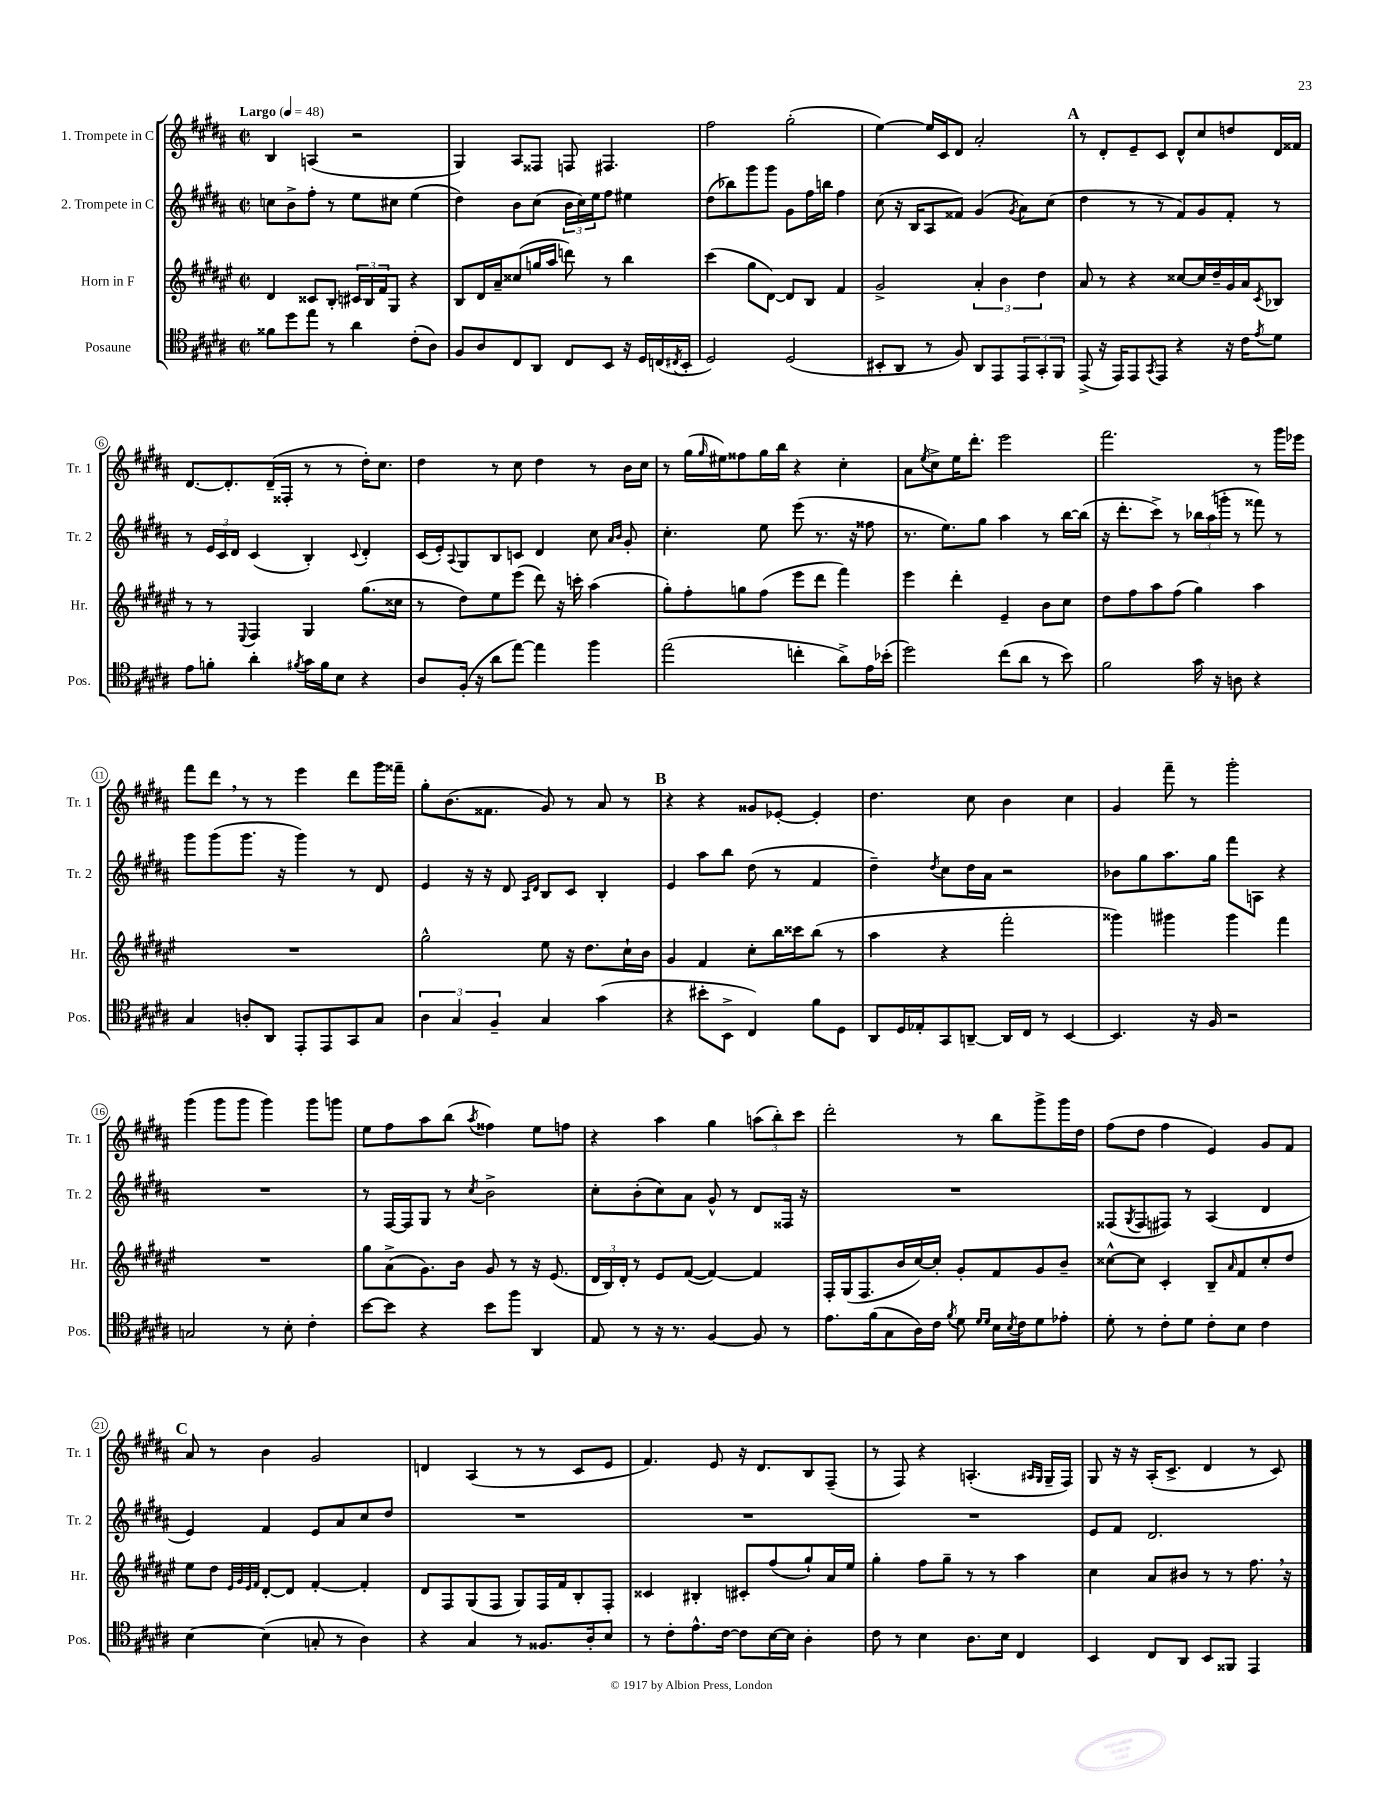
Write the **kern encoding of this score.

**kern	**kern	**kern	**kern
*staff4	*staff3	*staff2	*staff1
*clefC4	*clefG2	*clefG2	*clefG2
*k[f#c#g#d#a#]	*k[f#c#g#d#a#e#]	*k[f#c#g#d#a#]	*k[f#c#g#d#a#]
*M2/2	*M2/2	*M2/2	*M2/2
*met(c|)	*met(c|)	*met(c|)	*met(c|)
*MM48	*MM48	*MM48	*MM48
8f##	4d#	8cc	4B
8dd#	.	8b^	.
8ee	8c##	8ff#'	(4A
8r	8B'	8r	.
4a#	24c#	8ee	2r
.	24B	.	.
.	24f#	.	.
.	8G#	8cc#	.
(8c#'	4r	(4ee	.
8A#)	.	.	.
=	=	=	=
8F#	8B	4dd#)	4G#)
8A#	16d#	.	.
.	16a#~	.	.
8C#	(8cc##	8b	8A#
8AA#	16gg	(8cc#	8F##
.	16aa#	.	.
8C#	8ddd)	24b	8F
.	.	24cc#)	.
.	.	24ee	.
8BB	8r	8ff#	4.F#
16r	4bb	4ee#	.
16D#	.	.	.
(16C	.	.	.
8qC#	.	.	.
16BB'	.	.	.
=	=	=	=
2D#)	(4ccc#	(8dd#	2ff#
.	.	8bb-)	.
.	8gg#	8ggg#	.
.	[8d#)	8ggg#	.
(2D#	8d#]	8g#	(2gg#'
.	8B	16ff#	.
.	.	16bb	.
.	4f#	4ff#	.
=	=	=	=
8BB#'	2g#^	(8cc#	[4ee)
8AA#	.	16r	.
.	.	16B	.
8r	.	8A#	16ee]
.	.	.	16c#
8F#)	.	8f##)	8d#
8AA#	6a#'	(4g#	2a#'
8EE	.	.	.
.	6b	.	.
.	.	8qg#	.
12EE	.	8a#)	.
12GG#'	6dd#	.	.
.	.	(8cc#	.
12FF#	.	.	.
=	=	=	=
(8EE^	8a#	4dd#	8r
16r	8r	.	8d#'
16EE)	.	.	.
8EE	4r	8r	8e~
8qGG#	.	.	.
8EE	.	8r	8c#
4r	[8cc##	8f#)	8d#^^
.	16cc##]	8g#	8cc#
.	16dd#~	.	.
16r	16g#	8f#'	8dd
16c#	16a#	.	.
8qe	8qc#	.	.
8d#	8B-	8r	16d#
.	.	.	16f##
=	=	=	=
8e	8r	8r	[8.d#
8f'	8r	24e	.
.	.	24c#	.
.	.	.	8.d#']
.	.	24d#	.
.	8qqE#	.	.
4a#'	4F#	(4c#	.
.	.	.	(16d#~
.	.	.	16F##'
8qf#	.	.	.
16g#	4G#	4B')	8r
16f#	.	.	.
8B	.	.	8r
.	.	8qqc#	.
4r	(8.gg#	4d#'	16dd#')
.	.	.	8.cc#
.	16cc##	.	.
=	=	=	=
8A#	8r	(16c#	4dd#
.	.	16e')	.
.	.	8qqA#	.
(16F#'	8dd#)	8G#	.
16r	.	.	.
8a#	8ee#	8B	8r
[8ee)	(8eee#	8c	8cc#
4ee]	8ddd#)	4d#	4dd#
.	16r	.	.
.	16ccc'	.	.
4ff#	(4aa#	8cc#	8r
.	.	16qqa#	.
.	.	16qqb	.
.	.	8g#'	16b
.	.	.	16cc#
=	=	=	=
(2ee	8gg#')	4.cc#'	8r
.	8ff#'	.	(16gg#
.	.	.	16qqgg#
.	.	.	16ee#)
.	8gg	.	8ff##
.	(8ff#	8ee	16gg#
.	.	.	16bb
4cc'	8eee#	(8eee	4r
.	8ddd#	8.r	.
8a#^)	4fff#)	.	4cc#'
.	.	16r	.
16e	.	8ff##	.
(16b-'	.	.	.
=	=	=	=
2dd#)	4eee#	8.r	8a#
.	.	.	8qee
.	.	.	8cc#^
.	.	8.ee)	.
.	4ddd#'	.	16ee
.	.	.	8.ddd#'
.	.	8gg#	.
(8cc#	4e#~	4aa#	2eee
8a#	.	.	.
8r	8b	8r	.
8b)	8cc#	[16bb	.
.	.	(16bb]	.
=	=	=	=
2f#	8dd#	16r	2.fff#
.	.	8.ddd#'	.
.	8ff#	.	.
.	8aa#	8ccc#^)	.
.	(8ff#	8r	.
16g#	4gg#)	24bb-	.
.	.	(24aa#	.
16r	.	.	.
.	.	24ggg'	.
8A	.	8r	.
4r	4aa#	8fff##)	8r
.	.	8r	16ggg#
.	.	.	16eee-
=	=	=	=
4G#	1r	8ggg#	8fff#
.	.	(8ggg#	8ddd#
8A'	.	8.ggg#	8r
8AA#	.	.	8r
.	.	16r	.
8EE'	.	4ggg#)	4eee
8EE	.	.	.
8GG#	.	8r	8ddd#
8G#	.	8d#	16ggg#
.	.	.	16fff##~
=	=	=	=
6A#	2gg#^^	4e	8gg#'
.	.	.	(8.b
6G#	.	.	.
.	.	16r	.
.	.	16r	8.f##
6F#~	.	.	.
.	.	8d#	.
.	.	16qqA#	.
.	.	16qqd#	.
4G#	8ee#	8B	8g#)
.	16r	8c#	8r
.	8.dd#	.	.
(4g#	.	4B'	8a#
.	16cc#`	.	8r
.	16b	.	.
=	=	=	=
4r	4g#	4e	4r
8b#'	4f#	8aa#	4r
8BB^	.	8bb	.
4C#)	8cc#'	(8dd#	8g##
.	16bb	8r	[8e-'
.	16ccc##	.	.
8f#	(8bb	4f#	4e-']
8D#	8r	.	.
=	=	=	=
8AA#	4aa#	4dd#~)	4.dd#
16D#	.	.	.
16E-'	.	.	.
.	.	8qdd#	.
8GG#	4r	8cc#	.
[8AA~	.	16dd#	8cc#
.	.	16a#	.
16AA]	2fff#'	2r	4b
16C#	.	.	.
8r	.	.	.
[4BB	.	.	4cc#
=	=	=	=
4.BB]	4ggg##)	8b-	4g#
.	.	8gg#	.
.	4ggg#	8.aa#	8fff#~
16r	.	.	8r
16F#	.	16gg#	.
2r	4ggg#	8fff#	2ggg#'
.	.	8A	.
.	4fff#	4r	.
=	=	=	=
2G	1r	1r	(4ggg#
.	.	.	8ggg#
.	.	.	8ggg#
8r	.	.	4ggg#)
8B'	.	.	.
4c#'	.	.	8ggg#
.	.	.	8ggg
=	=	=	=
[8b	8gg#	8r	8ee
8b]	(8a#^	[16F#	8ff#
.	.	16F#]	.
4r	8.g#)	8G#	8aa#
.	.	8r	(8bb
.	16b	.	.
.	.	8qcc#	8qaa#
8b	8g#	2b^	4ff##)
8ff#	8r	.	.
4AA#	16r	.	8ee
.	(8.e#	.	.
.	.	.	8ff
=	=	=	=
8E	24d#	8cc#'	4r
.	24B)	.	.
.	24d#'	.	.
8r	8r	(8b'	.
16r	8e#	8cc#)	4aa#
8.r	.	.	.
.	([8f#	8a#	.
[4F#	4f#_)	8g#^^	4gg#
.	.	8r	.
8F#]	4f#]	8d#	(12aa
.	.	.	12bb')
8r	.	16F##	.
.	.	.	12ccc#
.	.	16r	.
=	=	=	=
8.e	16F#'	1r	2ddd#'
.	(16G#	.	.
.	8.F#	.	.
(16f#	.	.	.
8G#	.	.	.
.	16b	.	.
16A#)	[16cc#)	.	.
16c#	16cc#']	.	.
8qf#	.	.	.
8d#	8g#'	.	8r
16qqd#	.	.	.
16qqd#	.	.	.
16B	8f#	.	8bb
8qB	.	.	.
16c#	.	.	.
8d#	8g#	.	8ggg#^
8e-'	8b~	.	16ggg#
.	.	.	16dd#
=	=	=	=
8d#'	[8cc##^^	(8F##	(8ff#
.	.	8qG#	.
8r	8cc##]	8F##	8dd#
8c#'	4c#'	8F#)	4ff#
8d#	.	8r	.
8c#'	8B~	(4A#	4e)
.	16qqa#	.	.
8B	8f#	.	.
4c#	8cc##'	4d#	8g#
.	8dd#	.	8f#
=	=	=	=
[4B	8ee#	4e)	8a#
.	8dd#	.	8r
.	32qqe#	.	.
.	32qqg#	.	.
.	32qqe#	.	.
.	32qqf#	.	.
(4B]	[8d#'	4f#	4b
.	8d#]	.	.
8G'	[4f#'	8e	2g#
8r	.	8a#	.
4A#)	4f#']	8cc#	.
.	.	8dd#	.
=	=	=	=
4r	8d#	1r	4d
.	8F#	.	.
4G#	(8G#	.	(4A#
.	8F#	.	.
8r	8G#)	.	8r
8.F##	16F#	.	8r
.	16f#	.	.
.	8B'	.	8c#
16A#'	.	.	.
8B	8F#'	.	8e
=	=	=	=
8r	4c##	1r	4.f#)
8c#'	.	.	.
8.e^^	4B#'	.	.
.	.	.	8e
[16c#	.	.	.
8c#]	8c#'	.	16r
.	.	.	8.d#
[16B	(8ff#	.	.
16B]	.	.	.
4A#'	8gg#`)	.	8B
.	16a#	.	(8F#~
.	16ee#	.	.
=	=	=	=
8c#	4gg#'	1r	8r
8r	.	.	8F#)
4B	8ff#	.	4r
.	8gg#~	.	.
8.A#	8r	.	(4.A'
.	8r	.	.
16B	.	.	.
4C#	4aa#	.	.
.	.	.	16qqA#
.	.	.	16qqG#
.	.	.	16G#~
.	.	.	16F#)
=	=	=	=
4BB	4cc#	8e	8G#
.	.	8f#	16r
.	.	.	16r
8C#	8a#	2.d#	(16A#'
.	.	.	8.c#^
8AA#	8b#	.	.
8BB	8r	.	4d#
8FF##	8r	.	.
4EE	8.ff#	.	8r
.	.	.	8c#)
.	16r	.	.
==	==	==	==
*-	*-	*-	*-
